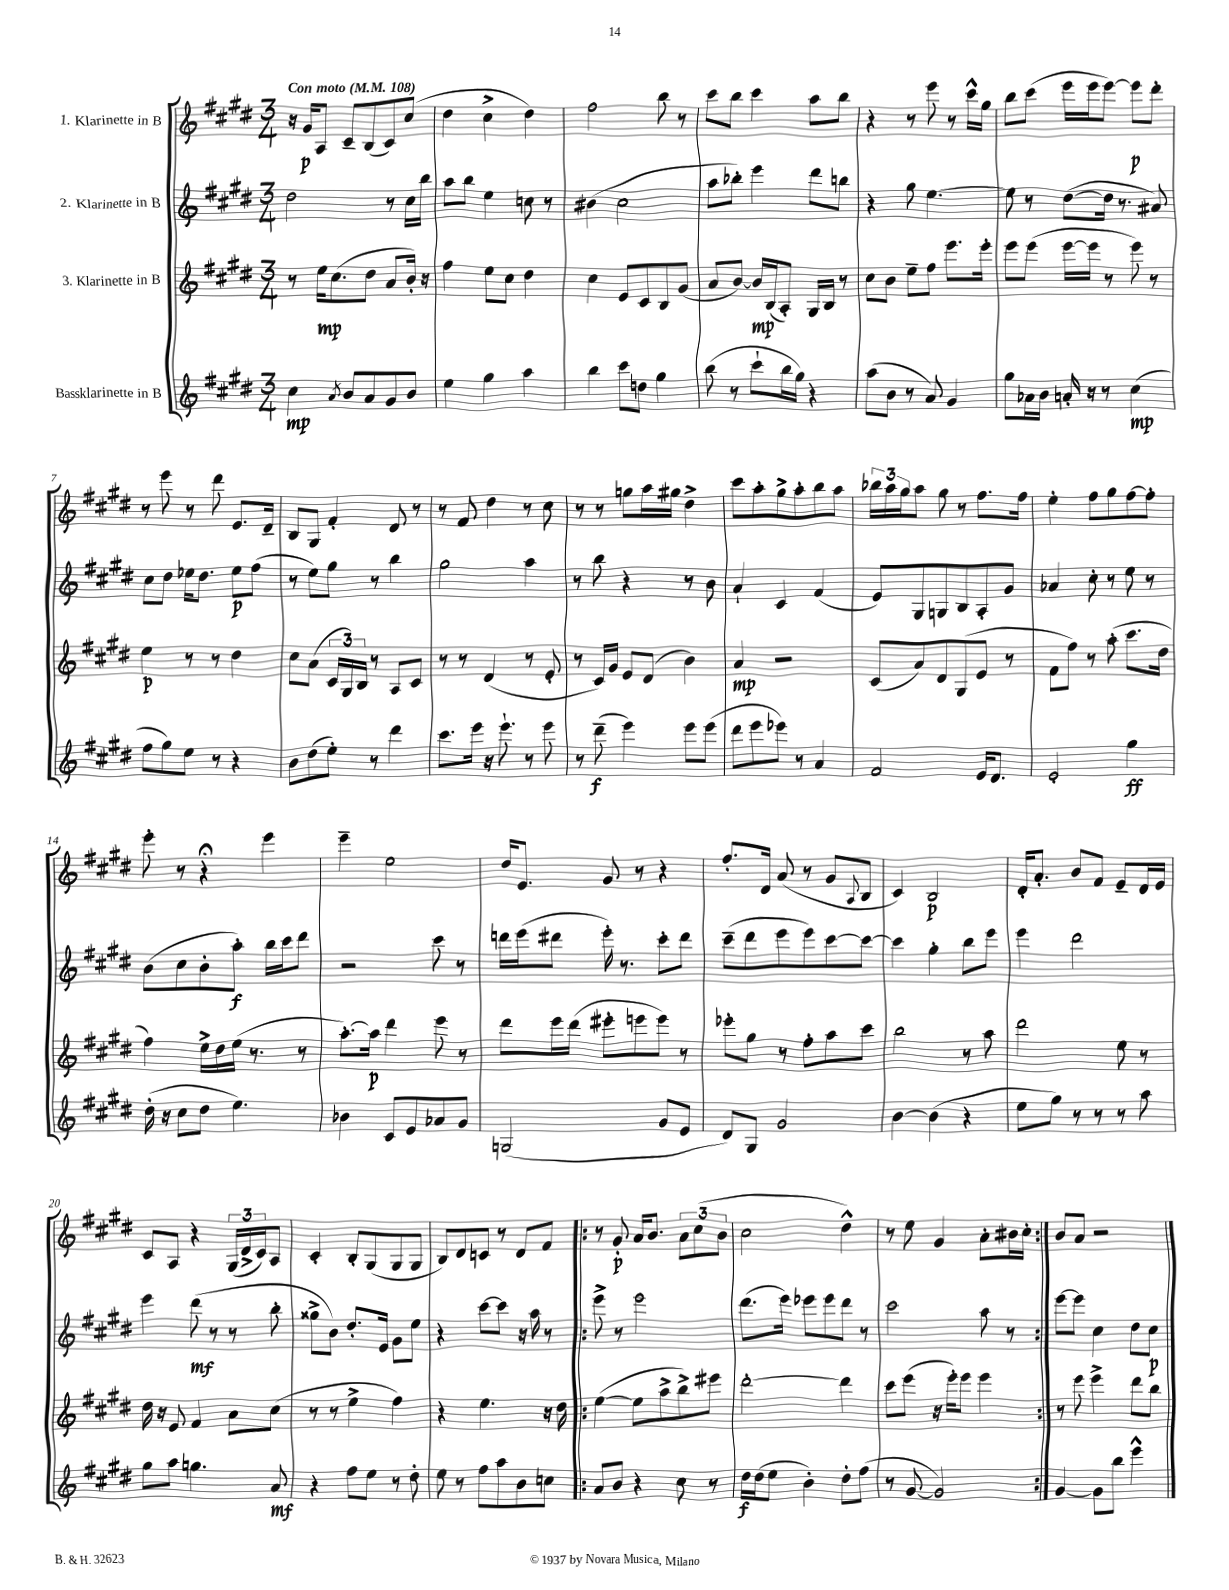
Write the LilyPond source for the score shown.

<<
\new StaffGroup <<
\new Staff = "s0" \with { instrumentName = "1. Klarinette in B" } {
    \clef treble \key e \major \numericTimeSignature \time 3/4 \tempo "Con moto" 4 = 108
    r16 gis'16\p a8 cis'8-- b8( cis'8) cis''8( |
    dis''4 cis''4-> dis''4) |
    fis''2 b''8 r8 |
    cis'''8 b''8 cis'''4 a''8 b''8 |
    r4 r8 e'''8 r8 cis'''16-^ gis''16 |
    b''8 cis'''8( e'''16 e'''16 e'''8~) e'''8\p dis'''8-. |
    r8 e'''8 r8 dis'''8 e'8. dis'16-- |
    b8 gis8 fis'4-. dis'8 r8 |
    r8 fis'8 dis''4 r8 cis''8 |
    r8 r8 g''8 a''16 gis''16 dis''4-> |
    cis'''8 a''8-. gis''8-> a''8-. b''8 a''8 |
    \tuplet 3/2 { bes''16 a''16 gis''16 } a''8 gis''8 r8 fis''8. fis''16 |
    e''4-. fis''8 gis''8 fis''8~ fis''8-. |
    e'''8-. r8 r4\fermata e'''4 |
    e'''4-- e''2 |
    dis''16 e'8. gis'8 r8 r4 |
    fis''8.-. dis'16 a'8( r8 gis'8 \appoggiatura { a8 } b8 |
    cis'4) b2\p |
    dis'16-. a'8.-. b'8 fis'8 e'8-- dis'16 e'16 |
    cis'8 a8 r4 \tuplet 3/2 { gis16( dis'16-> cis'16) } a8 |
    cis'4-. b8-. gis8( gis8 gis8 |
    b8) dis'8 c'8 r8 dis'8 fis'8 |
    \repeat volta 2 { r8 gis'8-.\p a'16 b'8. \tuplet 3/2 { a'8 cis''8( b'8 } |
    cis''2 dis''4-^) |
    r8 e''8 gis'4 a'8-. bis'16 cis''16-. | }
    b'8 a'8 r2 \bar "|." |
}
\new Staff = "s1" \with { instrumentName = "2. Klarinette in B" } {
    \clef treble \key e \major \numericTimeSignature \time 3/4
    dis''2 r8 cis''16 b''16 |
    a''8 b''8 e''4 c''8 r8 |
    bis'4( cis''2 |
    a''8 bes''8-.) e'''4 dis'''8 b''8 |
    r4 gis''8 e''4.~ |
    e''8 r8 dis''8~( dis''16 r8. ais'8) |
    cis''8 dis''8 ees''16 dis''8. ees''8\p fis''8( |
    r8 e''8) gis''8 r8 b''4 |
    gis''2 a''4 |
    r8 b''8 r4 r8 b'8 |
    a'4-! cis'4 fis'4( |
    e'8) gis8 g8 b8 a8-. gis'8 |
    aes'4 cis''8-. r8 e''8 r8 |
    b'8( cis''8 b'8-. a''8-.\f) b''16 cis'''16 dis'''8 |
    r2 cis'''8 r8 |
    d'''16 e'''16( dis'''8 e'''16-.) r8. cis'''8-. dis'''8 |
    cis'''8--( dis'''8 e'''8 e'''8) cis'''8~ cis'''8~ |
    cis'''4 gis''4-. b''8 e'''8 |
    e'''4 dis'''2 |
    e'''4 dis'''8\mf( r8 r8 b''8-. |
    gisis''8-> b'8) dis''8.-. e'16 gis'8 e''8 |
    r4 cis'''8~ cis'''8 r16 a''16 r8 |
    \repeat volta 2 { e'''8-> r8 e'''2 |
    dis'''8.( e'''16) ees'''8 ees'''8 dis'''8 r8 |
    cis'''2 a''8 r8 | }
    e'''8~ e'''8 cis''4 dis''8 cis''8\p \bar "|." |
}
\new Staff = "s2" \with { instrumentName = "3. Klarinette in B" } {
    \clef treble \key e \major \numericTimeSignature \time 3/4
    r8 e''16\mp cis''8.( dis''8 a'8 b'16-.) r16 |
    fis''4 e''8 cis''8 dis''4 |
    cis''4 e'8 cis'8 b8 gis'8( |
    a'8 b'8~) b'16\mp b16( a8-.) gis16 b16 r8 |
    cis''8 b'8 e''8-- fis''8 e'''8. e'''16-. |
    e'''8 e'''8( e'''16~ e'''16 r8 e'''8) r8 |
    e''4\p r8 r8 dis''4 |
    cis''8 a'8( \tuplet 3/2 { cis'16 gis16) b16 } r8 a8 cis'8 |
    r8 r8 dis'4( r8 e'8-. |
    r8 cis'16) gis'16 e'8 dis'8( b'4) |
    a'4\mp r2 |
    cis'8( a'8) dis'8 gis8( e'8 r8 |
    fis'8 fis''8) r8 a''8-.( cis'''8. dis''16 |
    fis''4) e''16-> dis''16 e''16( r8. r8 |
    a''8.~-.) a''16\p dis'''4 e'''8 r8 |
    dis'''8 e'''16 dis'''16( eis'''8-. e'''8 e'''8) r8 |
    ees'''8-. gis''8 r8 fis''8-. a''8 cis'''8 |
    b''2 r8 a''8 |
    dis'''2 e''8 r8 |
    dis''16 r16 e'8 fis'4 a'8 cis''8( |
    r8 r8 e''4-> fis''4) |
    r4 e''4. r16 dis''16 |
    \repeat volta 2 { e''4~( e''8 a''8-> b''8->) eis'''8 |
    dis'''2~-. dis'''4 |
    cis'''8 e'''8( r16 e'''16-.) e'''8 e'''4 | }
    r8 e'''8 e'''4-> dis'''8 b''8 \bar "|." |
}
\new Staff = "s3" \with { instrumentName = "Bassklarinette in B" } {
    \clef treble \key e \major \numericTimeSignature \time 3/4
    cis''4\mp \acciaccatura { a'8 } b'8 a'8 gis'8 b'8 |
    e''4 gis''4 a''4 |
    b''4 cis'''8 d''8 gis''4 |
    b''8( r8 cis'''8-! b''16 gis''16) r4 |
    a''8( b'8 r8 a'8) gis'4 |
    gis''8 aes'16 b'16 a'16-. r16 r8 cis''4\mp( |
    fis''8 gis''8) e''8 r8 r4 |
    b'8 dis''8( e''8-.) r8 dis'''4 |
    cis'''8. e'''16 r16 e'''8.-! r8 e'''8 |
    r8 dis'''8--\f( e'''4) e'''8 e'''8( |
    dis'''8 e'''8 ees'''8) r8 a'4 |
    fis'2 e'16 dis'8. |
    e'2-. gis''4\ff |
    dis''16-.( r16 cis''8 dis''8 e''4.) |
    bes'4 cis'8 e'8 aes'8 gis'8 |
    g2( gis'8 e'8 |
    dis'8) gis8 gis'2 |
    b'4~ b'4( r4 |
    e''8 gis''8) r8 r8 r8 a''8 |
    gis''8 a''8 g''4. a'8\mf |
    r4 fis''8 e''8 r8 dis''8-. |
    e''8 r8 fis''8 a''8 b'8 c''8 |
    \repeat volta 2 { a'8 b'8 r4 cis''8 r8 |
    dis''16\f dis''16( e''8 b'4-.) dis''8-. fis''8( |
    r8 gis'8~ gis'2) | }
    gis'4~ gis'8 b''8 e'''4-^ \bar "|." |
}
>>
>>
